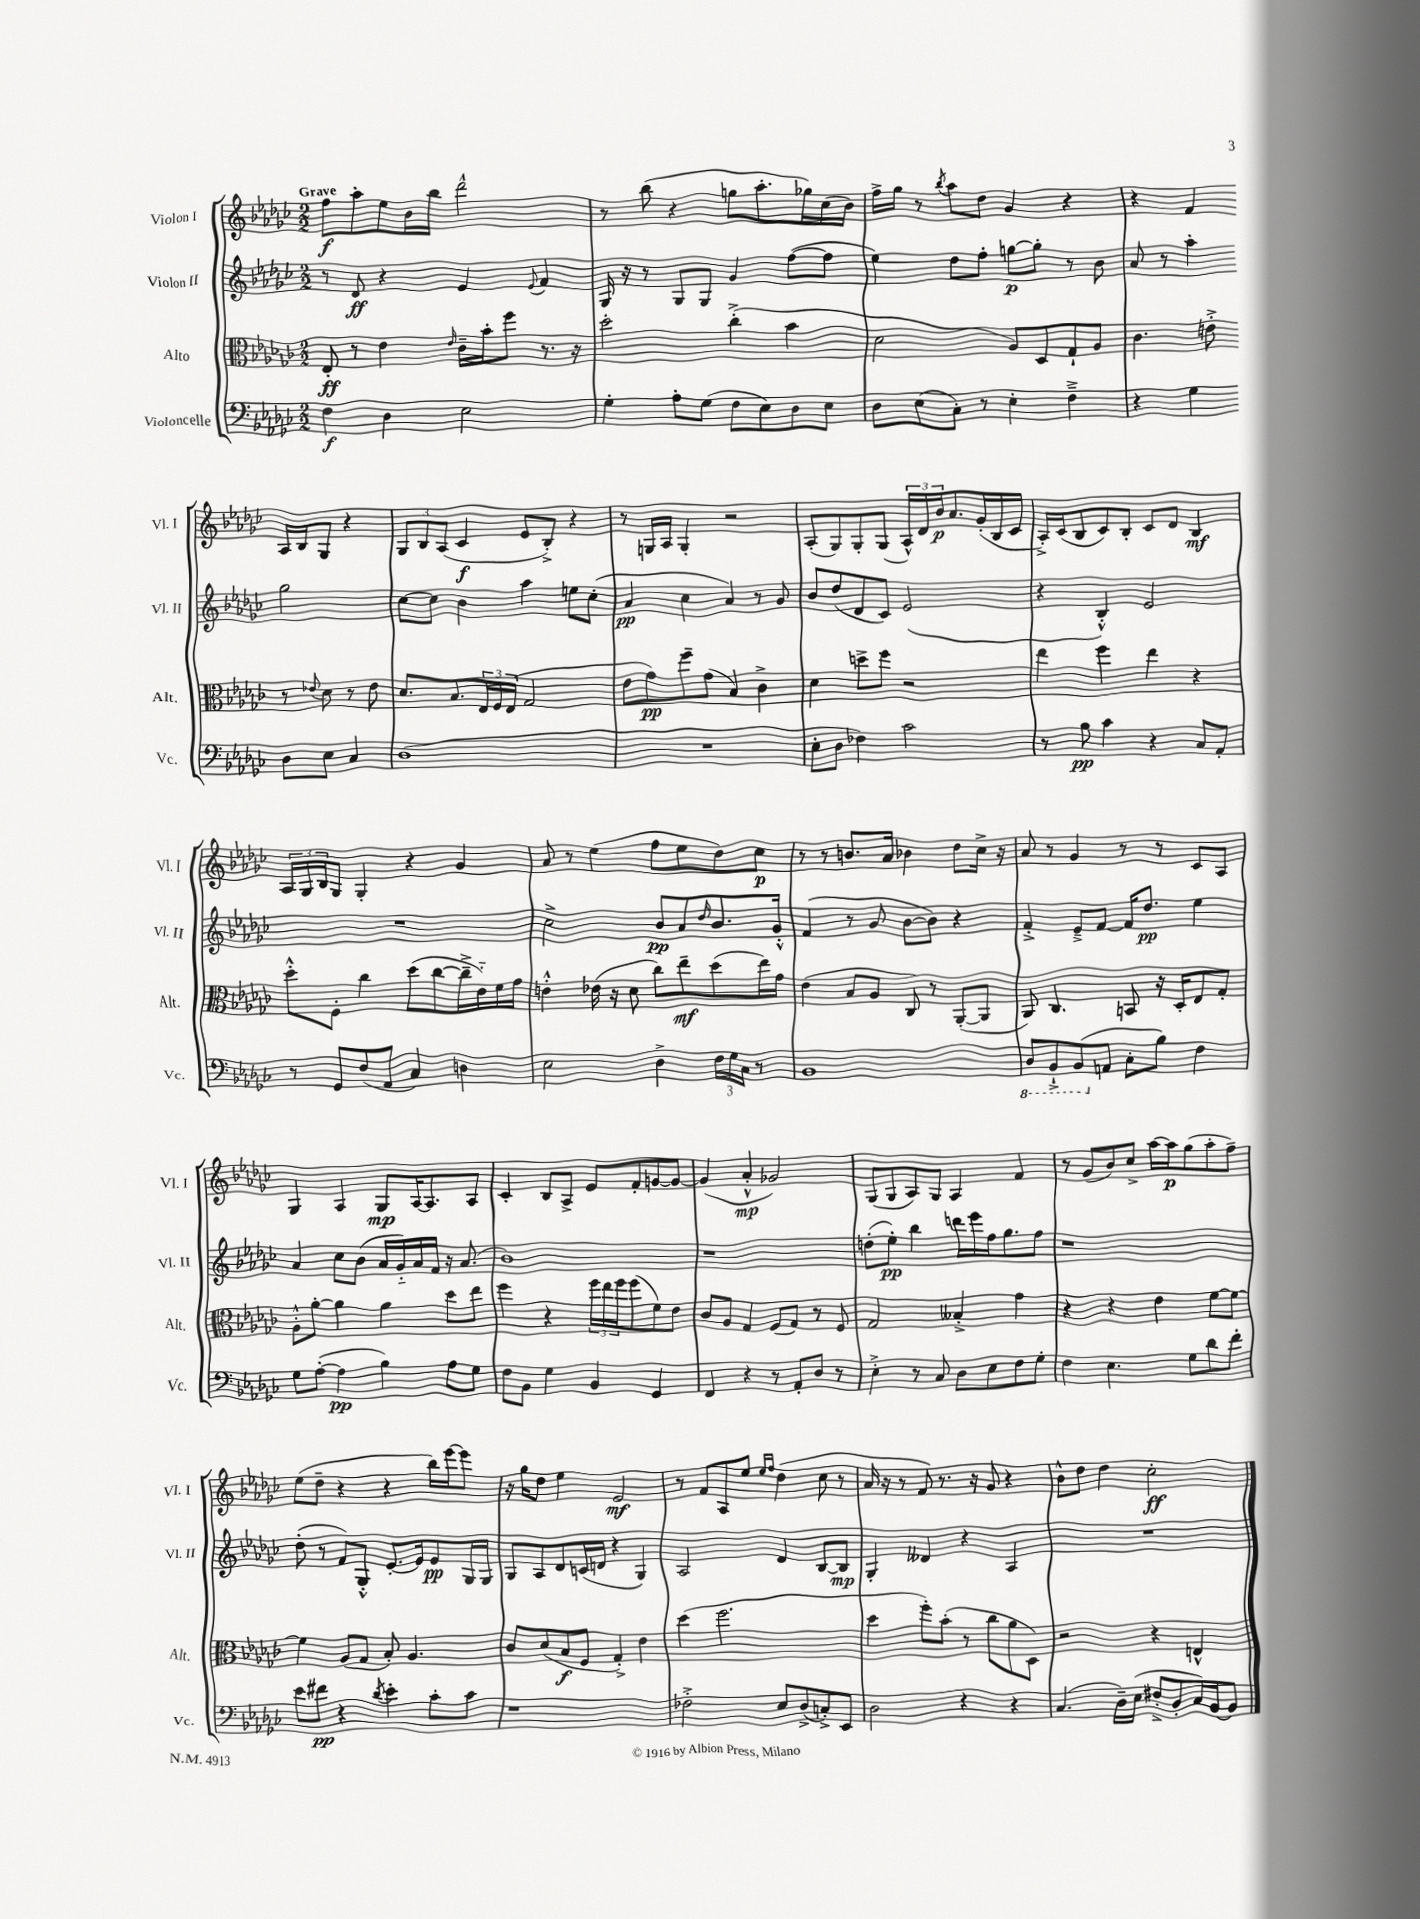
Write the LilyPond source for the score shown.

<<
\new StaffGroup <<
\new Staff = "s0" \with { instrumentName = "Violon I" shortInstrumentName = "Vl. I" } {
    \clef treble \key ges \major \numericTimeSignature \time 2/2 \tempo "Grave"
    f''8\f aes''8-. ees''8 bes'16 bes''16 des'''2-^ |
    r8 bes''8( r4 g''8 aes''8.-. ges''16) ces''16( bes'16) |
    f''16-> ges''16 r8 \acciaccatura { bes''8 } aes''8 des''8 ges'4 r4 |
    r4 f'4 aes16 bes16 ges8 r4 |
    \tuplet 3/2 { ges8 bes8 aes8( } ces'4\f ees'8 bes8-.->) r4 |
    r8 g16 aes16 g4-. r2 |
    aes8-.( ges8) ges8-. ges8( \tuplet 3/2 { aes16-^) des'16 bes'16\p } aes'8. ges'16-.( bes16 ces'16 |
    aes16-.->) ces'16( bes8 ces'8) bes8-. ces'8 des'8 bes4\mf |
    \tuplet 3/2 { aes16 ges16 bes16 } ges8 ges4-. r4 ges'4 |
    aes'8 r8 ees''4( f''8 ees''8 des''8) ces''8\p |
    r8 r8 b'8. aes'16 bes'4 des''8 ces''16-> r16 |
    aes'8 r8 ges'4 r8 r8 ces'8 aes8 |
    ges4 aes4 ges8\mp aes16~ aes8. aes8 |
    ces'4-. bes8 aes8-> ees'8 f'8-. g'8~ g'8~ |
    g'4( aes'4-.-^\mp ges'2) |
    ges8( ges8 aes8) ges8 aes4 f'4 |
    r8 ges'8( bes'8) ces''8-> aes''16~ aes''16\p ges''8( aes''8-. f''8--) |
    ees''8( des''8-- r4 r4 bes''16) ees'''16~ ees'''8 |
    r16 ges''16 des''8 ees''4 ees'2\mf |
    r8 f'8 aes8 ees''8 \grace { ees''16 f''16 } des''4( ces''8 r8 |
    aes'16 r16 r8 f'8) r8. r16 ges'8 r4 |
    bes'8-^ des''8 des''4 ces''2-.\ff \bar "|." |
}
\new Staff = "s1" \with { instrumentName = "Violon II" shortInstrumentName = "Vl. II" } {
    \clef treble \key ges \major \numericTimeSignature \time 2/2
    r8 des'8\ff r4 ees'4 \appoggiatura { ees'8 } f'4 |
    ges16 r16 r8 ges8 ges8 ges'4 f''8~( f''8 |
    ees''4) des''8 f''8-. g''8~\p g''8-. r8 bes'8 |
    aes'8 r8 aes''4-. ges''2 |
    ces''8~ ces''8 bes'4 aes''4 e''8 ces''8-.( |
    aes'4\pp ces''4 aes'4) r8 ges'8 |
    bes'8 des''8( des'8 ces'8) ees'2( |
    r4 bes4-.-^) ees'2 |
    R1 |
    ces''2-> bes'8\pp aes'8 \grace { des''16 } bes'8. ges'16-.-^ |
    f'4( r8 ges'8 bes'8~ bes'8) r4 |
    f'4-.-> ees'8---> f'8~ f'16 des''8.\pp ees''4 |
    aes'4 ces''8 bes'8( aes'16 ges'16-_) aes'16 f'16 r16 aes'8.( |
    bes'1) |
    r1 |
    d''8-.( ees''8-.\pp) bes''4 d'''16 ees'''16 f''16 ges''8. f''8 |
    r1 |
    des''8-.( r8 f'8) ges8-.-^ ees'8.~-. ees'16 ees'8\pp ges16 ges16 |
    ges8 aes8 des'8 c'16( d'16 r4 ges4) |
    aes2 des'4 bes8~ bes8\mp |
    ges4-. deses'4 r4 aes4 |
    R1 \bar "|." |
}
\new Staff = "s2" \with { instrumentName = "Alto" shortInstrumentName = "Alt." } {
    \clef alto \key ges \major \numericTimeSignature \time 2/2
    ees8-.\ff r8 ees'4 \grace { ees'16 } ces'16-- bes'16-. f''8 r8. r16 |
    des''2-. ces''4-.->( bes'4 |
    des'2 aes8) des8 ges8-! aes8 |
    ces'4. e'8-.-> r8 \appoggiatura { ees'8 } des'8 r8 ees'8 |
    des'8. bes8. \tuplet 3/2 { ees16 f16 ees16( } ges2 |
    ees'8 ges'8\pp) f''8-- ges'8( bes4) ces'4-> |
    des'4 d''8-> f''8 r2 |
    ees''4 f''4 ees''4 r4 |
    des''8-.-^ f8-. ces''4 des''8( ces''8~ ces''16---> ees'16-_) f'16 ges'16 |
    e'4-.-^ ees'16( r16 des'8 ces''8) ees''8--\mf des''8( ees''16) ges'16 |
    ees'4( bes8 aes8 ces8) r8 aes,8~-.( aes,8 |
    aes,8) ces4. b,8 r16 des16-. ees8 ges8-. |
    aes8-.-^ aes'8~-. aes'4 aes'4 des''8 ees''8 |
    f''4 r4 \tuplet 3/2 { f''16 ees''16 f''16 } f''8( f'8) ees'8 |
    ces'8 aes8 ges4 f8( ges8) r8 f8 |
    ges2 beses4-.-> ges'4 |
    r4 r4 ees'4 f'8~ f'8~ |
    f'4 aes8( ges8 bes8-.) aes4. |
    ces'8 des'8( bes8\f f8 ges4-.->) ees'4 |
    des''4( f''2. |
    des''4 f''8-.) bes'8-.( r8 ces''8 aes'8 des8) |
    r2 r4 e4-^ \bar "|." |
}
\new Staff = "s3" \with { instrumentName = "Violoncelle" shortInstrumentName = "Vc." } {
    \clef bass \key ges \major \numericTimeSignature \time 2/2
    f4\f des4 ees2 |
    ges4-. aes8-. ges8( f8 ees8) des8 ees8 |
    des8 ees8( ces8-.) r8 ees4-. f4---> |
    r4 ges4 des8 ees8 ces4 |
    des1( |
    R1 |
    ees8-. des8 fes4) ces'2 |
    r8 bes8\pp ces'4 r4 ces8 aes,8-. |
    r8 ges,8 f8( aes,8 ces4) d4 |
    ees2 des4-> \tuplet 3/2 { f16 ges16 ces16 } r8 |
    bes,1 |
    \ottava #-1 des,8 bes,,8-!-> bes,,8( \ottava #0 a,8 ces8-. bes8) f4 |
    ges8 aes8~-.( aes4\pp bes4) aes8 ges8 |
    f8 bes,8 ges4 bes,4 ges,4 |
    f,4 r4 r8 aes,8-. des8 r8 |
    ees4-.-> r8 ces8 des8 ees8 f8 ges8-. |
    f4 ees4. ges8 des'8 f'8-. |
    ees'8 fis'8\pp r4 \acciaccatura { des'8 } ees'4-. ces'8-. ces'8 |
    r1 |
    fes2-.-> ees8 des8->( c8-.->) ees,8 |
    des2 r4 r4 |
    ces4.( des16--) ees16( fis8-.-> des8-. ces16) bes,16~ bes,8 \bar "|." |
}
>>
>>
\layout { \context { \Score \remove "Bar_number_engraver" } }
